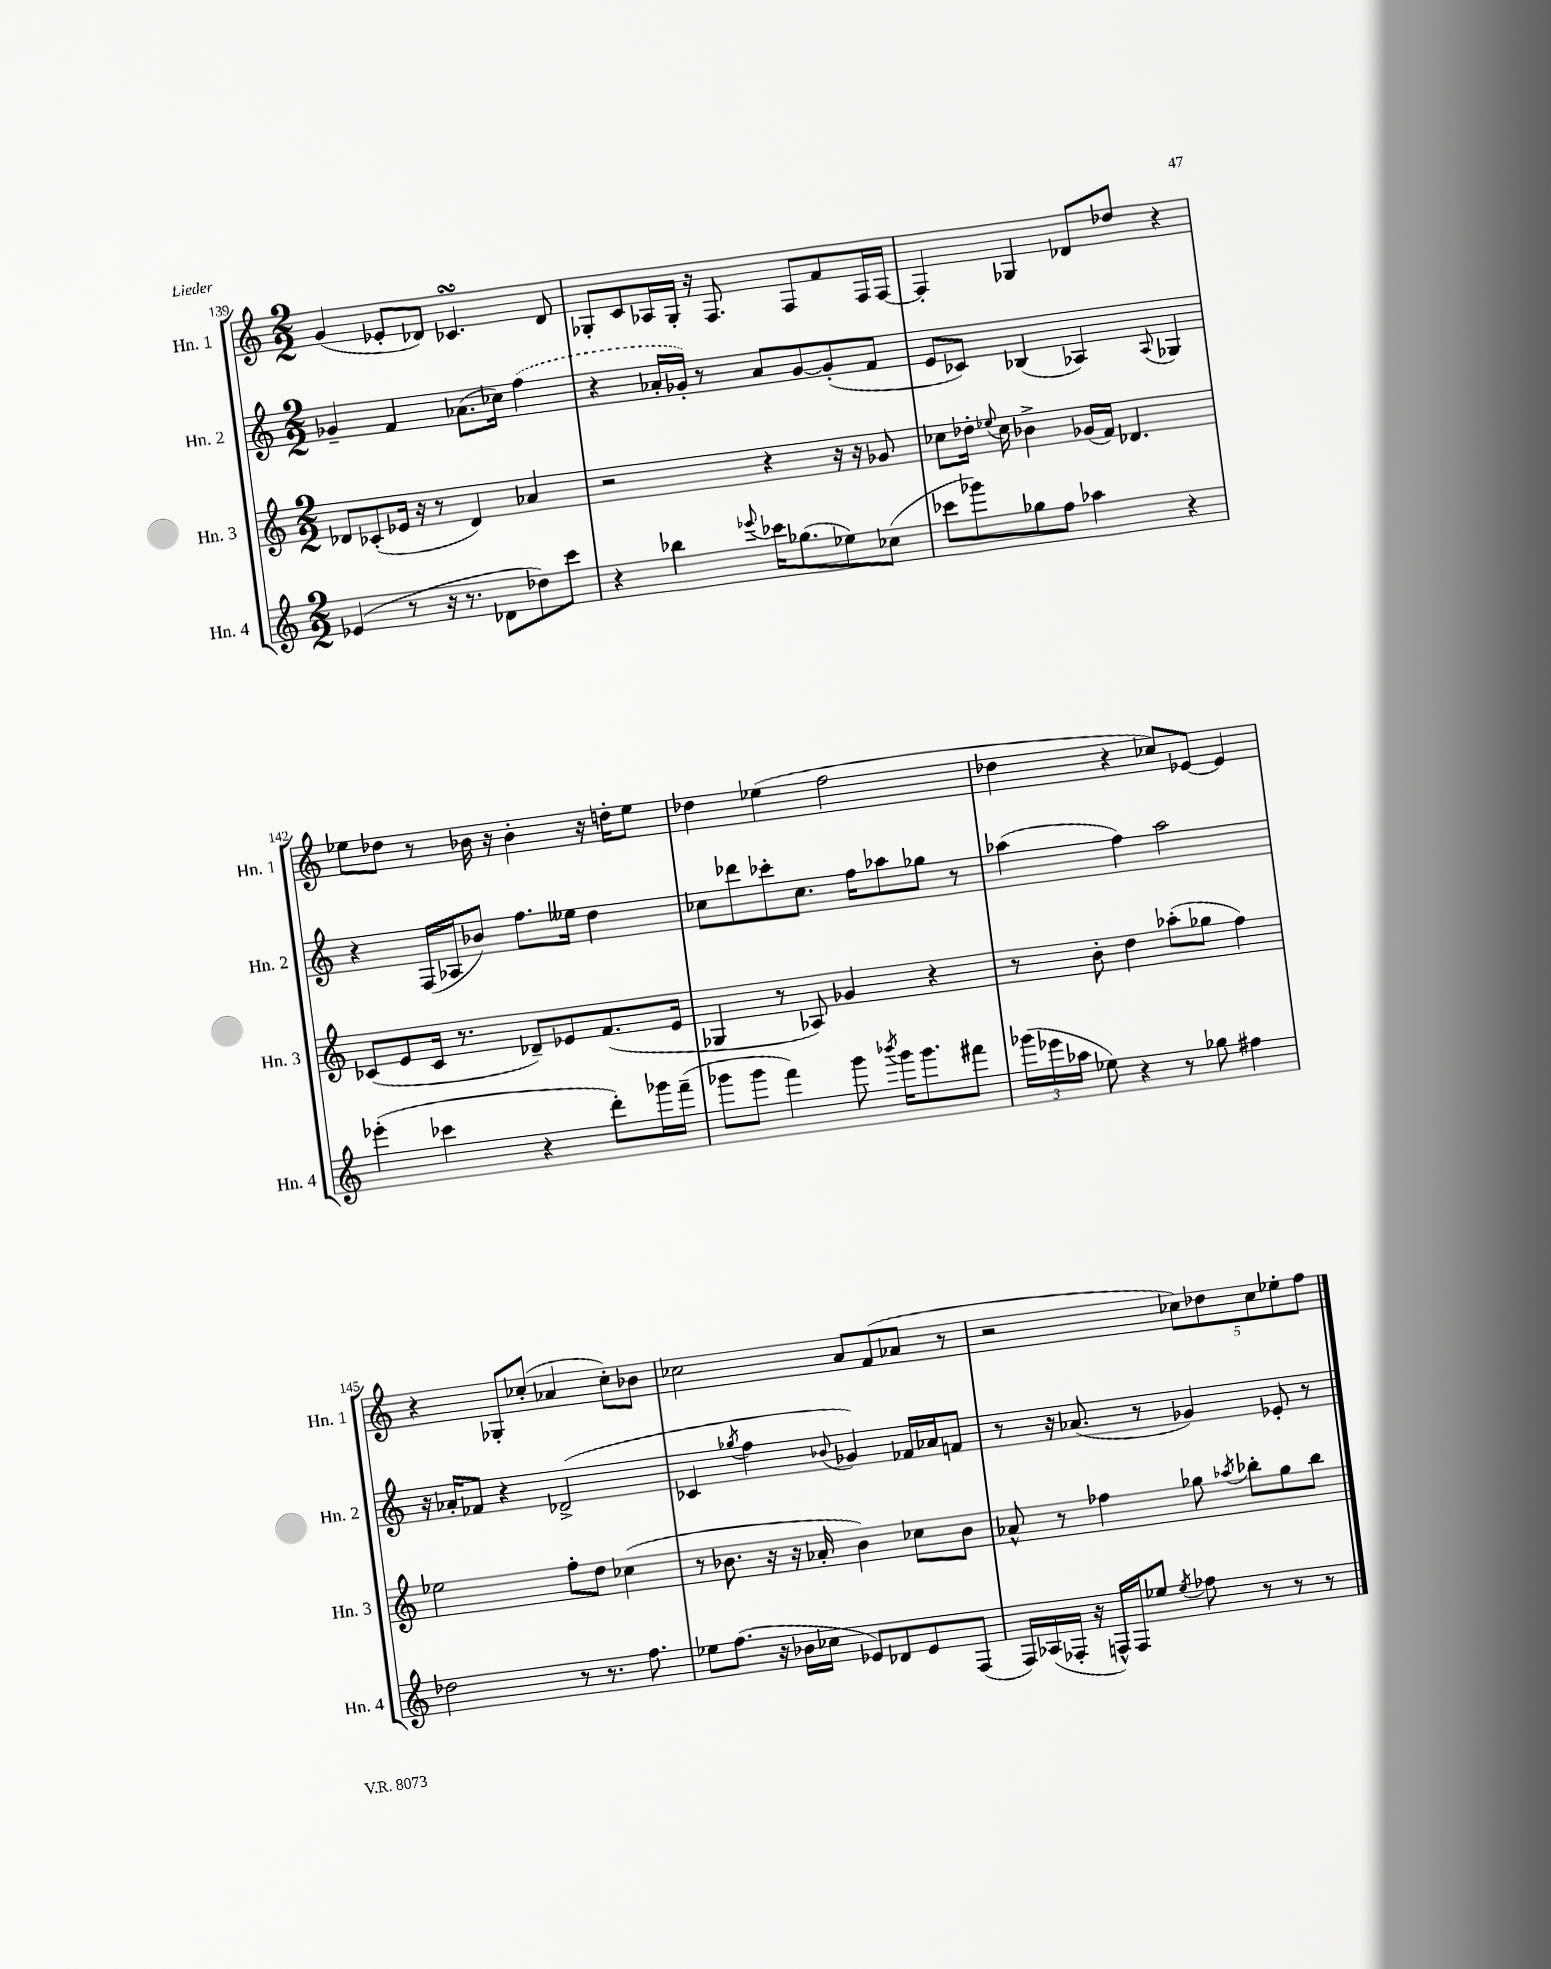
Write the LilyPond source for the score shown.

<<
\new StaffGroup <<
\new Staff = "s0" \with { instrumentName = "Hn. 1" shortInstrumentName = "Hn. 1" } {
    \clef treble \key c \major \numericTimeSignature \time 2/2
    \autoBeamOff g'4( ees'8[-. des'8]) ces'4.\turn des'8 |
    ges8[-. c'8 aes16 ges16]-. r16 f8. f8[ f'8 f16 f16]~ |
    f4-. ges4 des'8[ des''8] r4 |
    ees''8[ des''8] r8 bes'16 r16 bes'4-. r16 d''16[-. ees''8] |
    des''4 ees''4( f''2 |
    des''4 r4 ces''8[) ees'8]~ ees'4 |
    r4 ges8[-. ces''8]-.( aes'4 ces''8[-.) bes'8] |
    ces''2 a'8[ f'8( aes'8] r8 |
    r2 \tuplet 5/4 { ces''8[) des''8 ces''8 ees''8-. f''8] } \bar "|." |
}
\new Staff = "s1" \with { instrumentName = "Hn. 2" shortInstrumentName = "Hn. 2" } {
    \clef treble \key c \major \numericTimeSignature \time 2/2
    \autoBeamOff ges'4-- f'4 aes'8.[( ces''16]) \once \slurDashed f''4( |
    r4 aes'16[-. ges'16]-.) r8 aes'8[ ges'8~ ges'8-.( f'8] |
    e'8[ ces'8]) bes4( aes4) \appoggiatura { aes8 } ges4 |
    r4 f16[( aes16 bes'8]) f''8.[ eeses''16] d''4 |
    ces''8[ des'''8 ces'''8-. ces''8.] f''16[ aes''8 ges''8] r8 |
    aes''4( f''4) aes''2 |
    r16 aes'16[-. fes'8] r4 des'2->( |
    ces'4 \acciaccatura { ges''8 } f''4 \appoggiatura { bes'8 } ges'4) fes'16[ aes'16 f'8] |
    r8 r16 aes'8.( r8 ges'4) ees'8-. r8 \bar "|." |
}
\new Staff = "s2" \with { instrumentName = "Hn. 3" shortInstrumentName = "Hn. 3" } {
    \clef treble \key c \major \numericTimeSignature \time 2/2
    \autoBeamOff des'8[ ces'8-.( ees'16] r16 r8 des'4) aes'4 |
    r2 r4 r16 r16 ges'8 |
    ces''8[ des''16]-. \appoggiatura { ees''8 } ces''16 bes'4-> ges'16[( f'16]) des'4. |
    ces'8[( e'8 ces'16] r8. des'8[--) ees'8 f'8.( ees'16] |
    ges4 r8 aes8) ges'4 r4 |
    r8 b'8-. d''4 aes''8[-.( ges''8] f''4) |
    ees''2 f''8[-. d''8] ces''4( |
    r8 bes'8. r16 r16 aes'16-. bes'4) ces''8[ bes'8] |
    aes'8-^ r8 fes''4 ges''8 \acciaccatura { aes''8 } bes''8[-. ges''8 bes''8] \bar "|." |
}
\new Staff = "s3" \with { instrumentName = "Hn. 4" shortInstrumentName = "Hn. 4" } {
    \clef treble \key c \major \numericTimeSignature \time 2/2
    \autoBeamOff ees'4( r8 r16 r8. des'8[ des''8) c'''8] |
    r4 bes''4 \appoggiatura { ees'''8 } ces'''16[ ges''8.( ees''8) ces''8]( |
    ces'''8[ ges'''8) ges''8 f''8] aes''4 r4 |
    ees'''4-.( ces'''4 r4 d'''8[-.) ges'''16 f'''16]--( |
    ges'''8[ ges'''8] f'''4) ges'''8 \acciaccatura { bes'''8 } ges'''16[ ges'''8. fis'''8] |
    \tuplet 3/2 { ges'''16[( ees'''16 aes''16] } ees''8) r4 r8 ges''8 fis''4 |
    des''2 r8 r8. f''8. |
    ees''8[ f''8.]( r16 bes'16[ ces''16] ees'8[) des'8 ees'8 f8]( |
    f16[) aes16( fes16]-. r16 f16[-^) f16 ees''8] \acciaccatura { ees''8 } fes''8 r8 r8 r8 \bar "|." |
}
>>
>>
\layout { \context { \Score currentBarNumber = #139 } }
